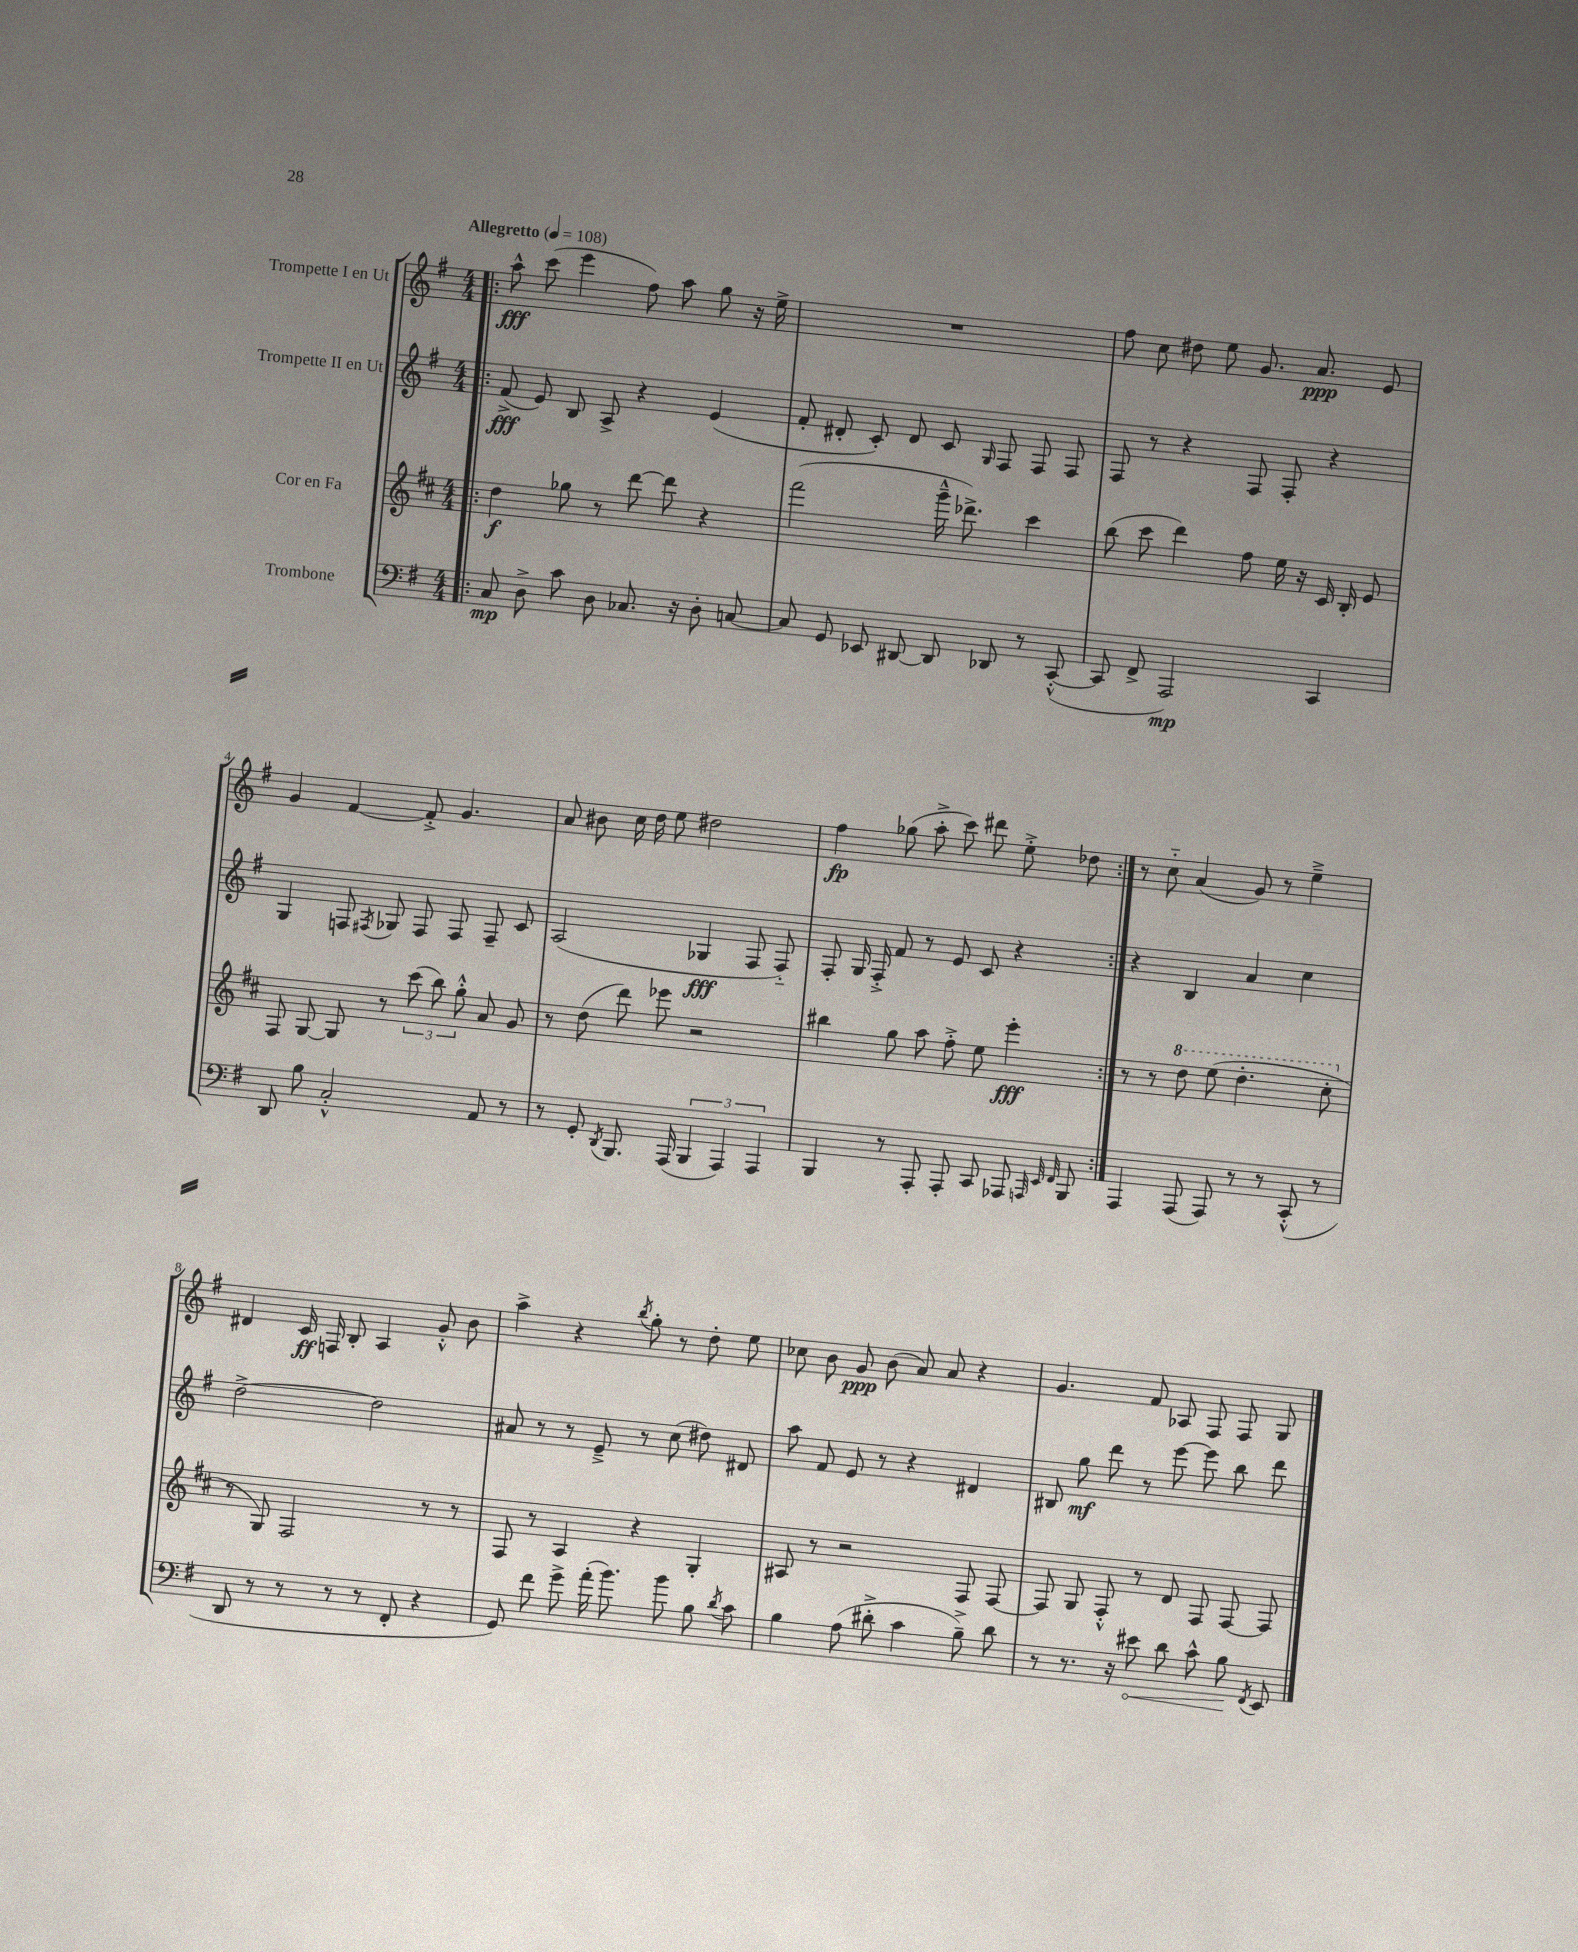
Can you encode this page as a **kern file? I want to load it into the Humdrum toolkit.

**kern	**kern	**kern	**kern
*staff4	*staff3	*staff2	*staff1
*clefF4	*clefG2	*clefG2	*clefG2
*k[f#]	*k[f#c#]	*k[f#]	*k[f#]
*M4/4	*M4/4	*M4/4	*M4/4
*MM108	*MM108	*MM108	*MM108
=!|:	=!|:	=!|:	=!|:
8C/	4dd\	(8f#^/	8aa^^\
8D^\	.	8e/)	(8ccc\
8c\	8gg-\	8B/	4eee\
8D\	8r	8A^/	.
8.C-/	[8ddd\	4r	8ff#\)
.	8ddd\]	.	8aa\
16r	.	.	.
8D'\	4r	(4e/	8gg\
[8C/	.	.	16r
.	.	.	16ee^\
=	=	=	=
8C/]	(2fff#\	8f#'/	1r
8GG/	.	8d#'/	.
8EE-/	.	8c'/)	.
[8DD#/	.	8d#/	.
8DD#/]	16ggg~^^\	8c/	.
.	8.ddd-^\)	.	.
.	.	16qqG/	.
8DD-/	.	8F#/	.
8r	4ccc#\	8F#/	.
([8CC'^^/	.	8F#/	.
=	=	=	=
8CC/]	(8bb\	8F#/	8ff#\
8FF#^/	8ccc#\	8r	8cc\
2AAA/)	4ddd\)	4r	8dd#\
.	.	.	8ee\
.	8ff#\	8F#/	8.g/
.	16ee\	8F#'/	.
.	16r	.	8.a/
4CC/	16c#/	4r	.
.	16B'/	.	.
.	8e/	.	8e/
=	=	=	=
8DD/	8F#/	4G/	4g/
8B\	[8G/	.	.
2C'^^/	8G/]	8F/	[4f#/
.	.	8qF#/	.
.	8r	8G-/	.
.	(12ccc#\	8F#/	8f#'^/]
.	12bb\)	.	.
.	.	8F#/	4.g/
.	12gg'^^\	.	.
8AA/	8a/	8F#~/	.
8r	8g/	8c/	.
=	=	=	=
8r	8r	(2A/	8a/
8GG'/	(8dd\	.	8b#\
8qDD/	.	.	.
8.BBB/	8ddd\)	.	16cc\
.	.	.	16dd\
.	8eee-\	.	8ee\
(16AAA/	.	.	.
6BBB/	2r	4G-/	2dd#\
6AAA/)	.	.	.
.	.	8F#/	.
6AAA/	.	.	.
.	.	8F#'~/)	.
=	=	=	=
4BBB/	4bb#\	8F#'/	4ff#\
.	.	16G/	.
.	.	16F#'^/	.
8r	8gg\	8f#/	(8gg-\
8AAA'/	8aa\	8r	8aa'^\
8AAA'/	8ff#'^\	8e/	8ccc\)
8CC/	8ee\	8c/	8ddd#\
8AAA-/	4eee'\	4r	8ee'^\
32qqAAA/	.	.	.
32qqEE/	.	.	.
32qqFF#/	.	.	.
8BBB/	.	.	8dd-\
=:|!	=:|!	=:|!	=:|!
4AAA/	8r	4r	8r
.	8r	.	8cc'~\
(8AAA/	8ddd\	4B/	(4a/
8AAA/)	(8eee\	.	.
8r	4.ddd'\	4a/	8g/)
8r	.	.	8r
(8CC'^^/	.	4cc\	4ee~^\
8r	8ccc#'\	.	.
=	=	=	=
8DD/	8r	[2dd^\	4d#/
8r	8G/)	.	.
8r	2F#/	.	16c/
.	.	.	16F/
8r	.	.	8B'/
8r	.	2dd\]	4A/
8FF#'/	.	.	.
4r	8r	.	8g'^^/
.	8r	.	8b\
=	=	=	=
8GG/)	8F#/	8a#/	4aa^\
8f#\	8r	8r	.
8g^\	4A/	8r	4r
(16a'\	.	8e~^/	.
8.b\)	.	.	.
.	.	.	8qbb/
.	4r	8r	8gg'\
8b\	.	(8cc\	8r
8B\	4G'/	8dd#\)	8dd'\
8qd/	.	.	.
8c\	.	8d#/	8ee\
=	=	=	=
4B\	8A#/	8aa\	8cc-\
.	8r	8f#/	8b\
(8A\	2r	8e/	8g/
8d#'^\	.	8r	(8b\
4c\	.	4r	8a/)
.	.	.	8a/
8B~^\)	8F#/	4d#/	4r
8d#\	[8F#/	.	.
=	=	=	=
8r	8F#/]	8B#/	4.g/
8.r	8G/	8gg\	.
.	8F#'^^/	8ddd\	.
16r	.	.	.
8e#\	8r	8r	8f#/
8d\	8d/	[8eee\	8A-/
8c^^\	8F#/	8eee\]	8F#/
8B\	[8F#/	8bb\	8F#/
8qFF#/	.	.	.
8EE/	8F#/]	8ddd\	8G/
==	==	==	==
*-	*-	*-	*-
